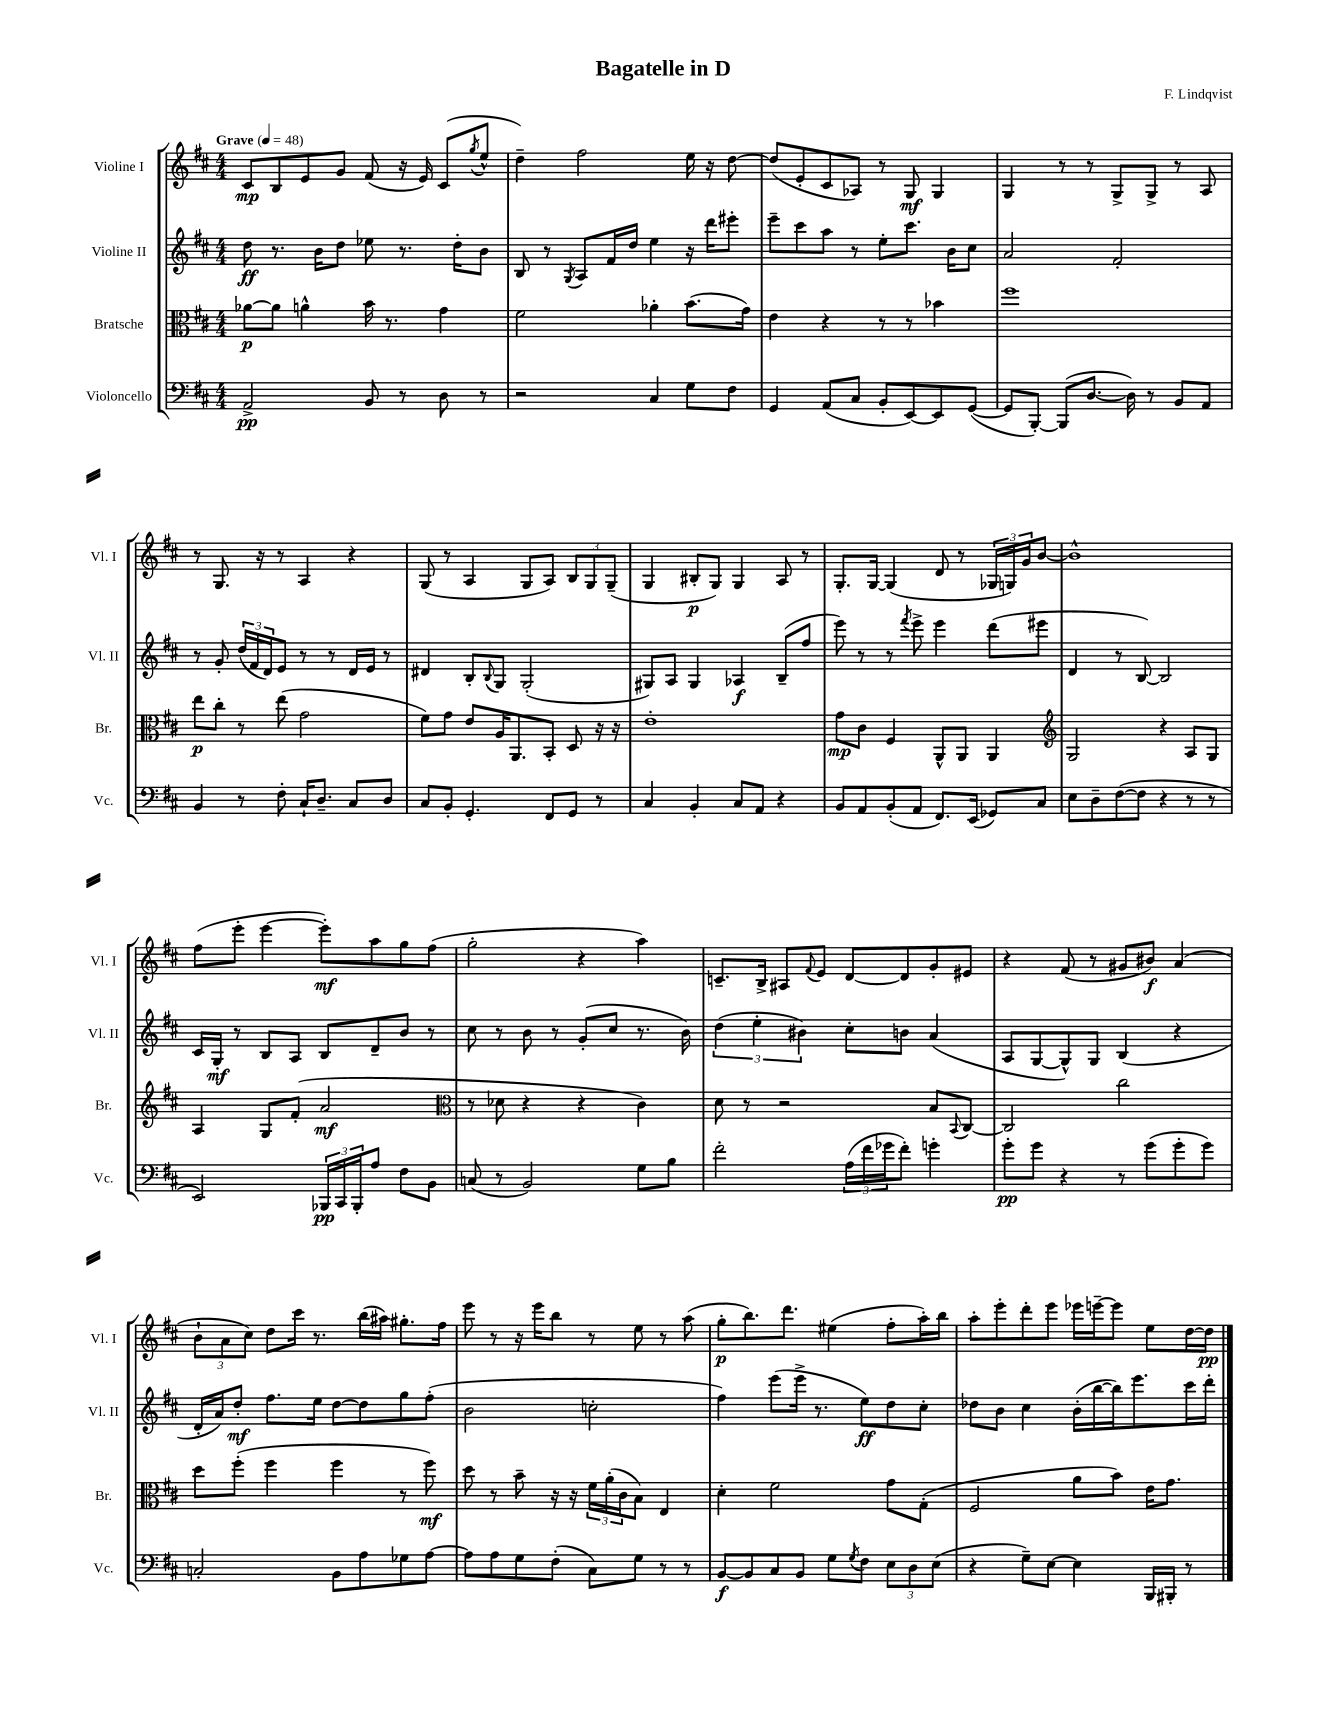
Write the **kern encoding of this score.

**kern	**dynam	**kern	**dynam	**kern	**dynam	**kern	**dynam
*part4	*part4	*part3	*part3	*part2	*part2	*part1	*part1
*staff4	*staff4	*staff3	*staff3	*staff2	*staff2	*staff1	*staff1
*I"Violoncello	*	*I"Bratsche	*	*I"Violine II	*	*I"Violine I	*
*I'Vc.	*	*I'Br.	*	*I'Vl. II	*	*I'Vl. I	*
*clefF4	*	*clefC3	*	*clefG2	*	*clefG2	*
*k[f#c#]	*	*k[f#c#]	*	*k[f#c#]	*	*k[f#c#]	*
*M4/4	*	*M4/4	*	*M4/4	*	*M4/4	*
*MM48	*	*MM48	*	*MM48	*	*MM48	*
=1	=1	=1	=1	=1	=1	=1	=1
!	!	!	!	!	!	!LO:TX:a:B:t=Grave	!
2AA^/	pp	[8a-X\L	p	8dd\	ff	8c#/L	mp
.	.	8a-\J]	.	8.r	.	8B/	.
.	.	4an^^\	.	.	.	8e/	.
.	.	.	.	16b\KL	.	.	.
.	.	.	.	8dd\J	.	8g/J	.
8BB/	.	16b\	.	8ee-X\	.	(8f#/	.
.	.	8.r	.	.	.	.	.
8r	.	.	.	8.r	.	16r	.
.	.	.	.	.	.	16e/)	.
8D\	.	4g\	.	.	.	(8c#/L	.
.	.	.	.	16dd'\KL	.	.	.
.	.	.	.	.	.	8qgg/	.
8r	.	.	.	8b\J	.	8ee^^/J	.
=2	=2	=2	=2	=2	=2	=2	=2
2r	.	2f#\	.	8B/	.	4dd~\)	.
.	.	.	.	8r	.	.	.
.	.	.	.	8qG/	.	.	.
.	.	.	.	8A/L	.	2ff#\	.
.	.	.	.	16f#/L	.	.	.
.	.	.	.	16dd/JJ	.	.	.
4C#/	.	4a-X'\	.	4ee\	.	.	.
8G\L	.	(8.b\L	.	16r	.	16ee\	.
.	.	.	.	16ddd\KL	.	16r	.
8F#\J	.	.	.	8eee#X'\J	.	[8dd\	.
.	.	16g\Jk)	.	.	.	.	.
=3	=3	=3	=3	=3	=3	=3	=3
4GG/	.	4e\	.	8eee~\L	.	(8dd/L]	.
.	.	.	.	8ccc#\	.	8e'/	.
(8AA/L	.	4r	.	8aa\J	.	8c#/	.
8C#/J	.	.	.	8r	.	8A-X/J)	.
8BB'/L	.	8r	.	8ee'\L	.	8r	.
[8EE/)	.	8r	.	8.ccc#\J	.	8G/	mf
8EE/]	.	4b-X\	.	.	.	4G/	.
.	.	.	.	16b\KL	.	.	.
([8GG/J	.	.	.	8cc#\J	.	.	.
=4	=4	=4	=4	=4	=4	=4	=4
8GG/L]	.	1ff#	.	2a/	.	4G/	.
[8BBB'/J)	.	.	.	.	.	.	.
(8BBB/L]	.	.	.	.	.	8r	.
[8.D/J	.	.	.	.	.	8r	.
.	.	.	.	2f#'/	.	8G^/L	.
16D\])	.	.	.	.	.	.	.
8r	.	.	.	.	.	8G^/J	.
8BB/L	.	.	.	.	.	8r	.
8AA/J	.	.	.	.	.	8A/	.
!!LO:LB:g=z
=5	=5	=5	=5	=5	=5	=5	=5
4BB/	.	8ee\L	p	8r	.	8r	.
.	.	8cc#'\J	.	8g'/	.	8.G/	.
8r	.	8r	.	(24dd/LL	.	.	.
.	.	.	.	24f#/	.	.	.
.	.	.	.	.	.	16r	.
.	.	.	.	24d/J)	.	.	.
8F#'\	.	(8ee\	.	8e/J	.	8r	.
16C#`/KL	.	2g\	.	8r	.	4A/	.
8.D~/J	.	.	.	.	.	.	.
.	.	.	.	8r	.	.	.
8C#/L	.	.	.	16d/LL	.	4r	.
.	.	.	.	16e/JJ	.	.	.
8D/J	.	.	.	8r	.	.	.
=6	=6	=6	=6	=6	=6	=6	=6
8C#/L	.	8f#\L)	.	4d#X/	.	(8G/	.
8BB'/J	.	8g\J	.	.	.	8r	.
4.GG'/	.	8e/L	.	8B'/L	.	4A/	.
.	.	.	.	8qqB/	.	.	.
.	.	16A/K	.	8G/J	.	.	.
.	.	8.AA/	.	.	.	.	.
.	.	.	.	(2G'/	.	8G/L	.
8FF#/L	.	8BB'/J	.	.	.	8A/J)	.
8GG/J	.	8D/	.	.	.	12B/L	.
.	.	.	.	.	.	12G/	.
8r	.	16r	.	.	.	.	.
.	.	.	.	.	.	(12G~/J	.
.	.	16r	.	.	.	.	.
=7	=7	=7	=7	=7	=7	=7	=7
4C#/	.	1e'	.	8G#X/L)	.	4G/	.
.	.	.	.	8A/J	.	.	.
4BB'/	.	.	.	4G#/	.	8B#X'/L	p
.	.	.	.	.	.	8G/J)	.
8C#/L	.	.	.	4A-X/	f	4G/	.
8AA/J	.	.	.	.	.	.	.
4r	.	.	.	(8B~/L	.	8A/	.
.	.	.	.	8ff#/J	.	8r	.
=8	=8	=8	=8	=8	=8	=8	=8
8BB/L	.	8g\L	mp	8eee\)	.	8.G'/L	.
8AA/	.	8c#\J	.	8r	.	.	.
.	.	.	.	.	.	[16G/Jk	.
(8BB'/	.	4F#/	.	8r	.	(4G/]	.
.	.	.	.	8qfff#/	.	.	.
8AA/J	.	.	.	8eee^\	.	.	.
8.FF#/L)	.	8AA^^/L	.	4eee\	.	8d/	.
.	.	8AA/J	.	.	.	8r	.
(16EE/Jk	.	.	.	.	.	.	.
8GG-X/L)	.	4AA/	.	(8ddd\L	.	24G-X/LL	.
.	.	.	.	.	.	24Gn/)	.
.	.	.	.	.	.	24g/J	.
8C#/J	.	.	.	8eee#X\J	.	[8b/J	.
=9	=9	=9	=9	=9	=9	=9	=9
*	*	*clefG2	*	*	*	*	*
8E\L	.	2G/	.	4d/	.	1b^^]	.
8D~\	.	.	.	.	.	.	.
([8F#\	.	.	.	8r	.	.	.
8F#\J]	.	.	.	[8B/)	.	.	.
4r	.	4r	.	2B/]	.	.	.
8r	.	8A/L	.	.	.	.	.
8r	.	8G/J	.	.	.	.	.
!!LO:LB:g=z
=10	=10	=10	=10	=10	=10	=10	=10
2EE/)	.	4A/	.	16c#/LL	.	(8ff#\L	.
.	.	.	.	16G'/JJ	mf	.	.
.	.	.	.	8r	.	8eee'\J	.
.	.	8G/L	.	8B/L	.	[4eee\	.
.	.	(8f#'/J	.	8A/J	.	.	.
24BBB-X/LL	pp	2a/	mf	8B/L	.	8eee'\L])	mf
24CC#/	.	.	.	.	.	.	.
24BBB-'/J	.	.	.	.	.	.	.
8A/J	.	.	.	8d~/	.	8aa\	.
8F#\L	.	.	.	8b/J	.	8gg\	.
8BB\J	.	.	.	8r	.	(8ff#\J	.
=11	=11	=11	=11	=11	=11	=11	=11
*	*	*clefC3	*	*	*	*	*
(8Cn/	.	8r	.	8cc#\	.	2gg'\	.
8r	.	8d-X\	.	8r	.	.	.
2BB/)	.	4r	.	8b\	.	.	.
.	.	.	.	8r	.	.	.
.	.	4r	.	(8g'/L	.	4r	.
.	.	.	.	8cc#/J	.	.	.
8G\L	.	4c#\)	.	8.r	.	4aa\)	.
8B\J	.	.	.	.	.	.	.
.	.	.	.	16b\)	.	.	.
=12	=12	=12	=12	=12	=12	=12	=12
2f#'\	.	8d\	.	(6dd\	.	8.cn~/L	.
.	.	8r	.	.	.	.	.
.	.	.	.	6ee'\	.	.	.
.	.	.	.	.	.	16B^/Jk	.
.	.	2r	.	.	.	8A#X/L	.
.	.	.	.	6b#X\)	.	.	.
.	.	.	.	.	.	8qqf#/	.
.	.	.	.	.	.	8e/J	.
(24A\LL	.	.	.	8cc#'\L	.	[8d/L	.
24f#\	.	.	.	.	.	.	.
24g-X\J	.	.	.	.	.	.	.
8f#'\J)	.	.	.	8bn\J	.	8d/]	.
4gn'\	.	8B/L	.	(4a/	.	8g'/	.
.	.	8qqBB/	.	.	.	.	.
.	.	[8C#/J	.	.	.	8e#X/J	.
=13	=13	=13	=13	=13	=13	=13	=13
8g'\L	pp	2C#/]	.	8A/L	.	4r	.
8g\J	.	.	.	[8G/	.	.	.
4r	.	.	.	8G^^/])	.	(8f#/	.
.	.	.	.	8G/J	.	8r	.
8r	.	2cc#\	.	(4B/	.	8g#X/L	.
(8g\L	.	.	.	.	.	8b#X/J)	f
8g'\	.	.	.	4r	.	(4a/	.
8g\J)	.	.	.	.	.	.	.
!!LO:LB:g=z
=14	=14	=14	=14	=14	=14	=14	=14
2Cn'/	.	8dd\L	.	16d'/LL	.	12b`\L	.
.	.	.	.	16a/J)	.	.	.
.	.	.	.	.	.	12a\	.
.	.	(8ff#'\J	.	8dd'/J	mf	.	.
.	.	.	.	.	.	12cc#\J)	.
.	.	4ff#\	.	8.ff#\L	.	8dd\L	.
.	.	.	.	.	.	16ccc#\Jk	.
.	.	.	.	16ee\Jk	.	8.r	.
8BB\L	.	4ff#\	.	[8dd\L	.	.	.
8A\	.	.	.	8dd\]	.	(16bb\LL	.
.	.	.	.	.	.	16aa#X\JJ)	.
8G-X\	.	8r	.	8gg\	.	8.gg#X'\L	.
[8A\J	.	8ff#\)	mf	(8ff#'\J	.	.	.
.	.	.	.	.	.	16ff#\Jk	.
=15	=15	=15	=15	=15	=15	=15	=15
8A\L]	.	8dd\	.	2b\	.	8eee\	.
8A\	.	8r	.	.	.	8r	.
8G\	.	8b~\	.	.	.	16r	.
.	.	.	.	.	.	16eee\KL	.
(8F#'\J	.	16r	.	.	.	8bb\J	.
.	.	16r	.	.	.	.	.
8C#\L)	.	24f#\LL	.	2ccn'\	.	8r	.
.	.	(24a'\	.	.	.	.	.
.	.	24c#\J	.	.	.	.	.
8G\J	.	8B\J)	.	.	.	8ee\	.
8r	.	4E/	.	.	.	8r	.
8r	.	.	.	.	.	(8aa\	.
=16	=16	=16	=16	=16	=16	=16	=16
[8BB/L	f	4d'\	.	4ff#\)	.	8gg'\L	p
8BB/]	.	.	.	.	.	8.bb\)	.
8C#/	.	2f#\	.	(8eee\L	.	.	.
.	.	.	.	.	.	8.ddd\J	.
8BB/J	.	.	.	16eee^\Jk	.	.	.
.	.	.	.	8.r	.	.	.
8G\L	.	.	.	.	.	(4ee#X\	.
8qG/	.	.	.	.	.	.	.
8F#\J	.	.	.	8ee\L)	ff	.	.
12E\L	.	8g\L	.	8dd\	.	8ff#'\L	.
12D\	.	.	.	.	.	.	.
.	.	(8G'\J	.	8cc#'\J	.	16aa'\L)	.
(12E\J	.	.	.	.	.	.	.
.	.	.	.	.	.	16bb\JJ	.
=17	=17	=17	=17	=17	=17	=17	=17
4r	.	2F#/	.	8dd-X\L	.	8aa'\L	.
.	.	.	.	8b\J	.	8eee'\	.
8G~\L)	.	.	.	4cc#\	.	8ddd'\	.
[8E\J	.	.	.	.	.	8eee\J	.
4E\]	.	8a\L	.	(16b'\LL	.	16eee-X\LL	.
.	.	.	.	[16bb\	.	[16eeen~\J	.
.	.	8b\J)	.	16bb\J])	.	8eee\J]	.
.	.	.	.	8.eee\	.	.	.
16BBB/LL	.	16e\KL	.	.	.	8ee\L	.
16BBB#X'/JJ	.	8.g\J	.	.	.	.	.
8r	.	.	.	16ccc#\L	.	[16dd\L	.
.	.	.	.	16ddd'\JJ	.	16dd\JJ]	pp
==	==	==	==	==	==	==	==
*-	*-	*-	*-	*-	*-	*-	*-
